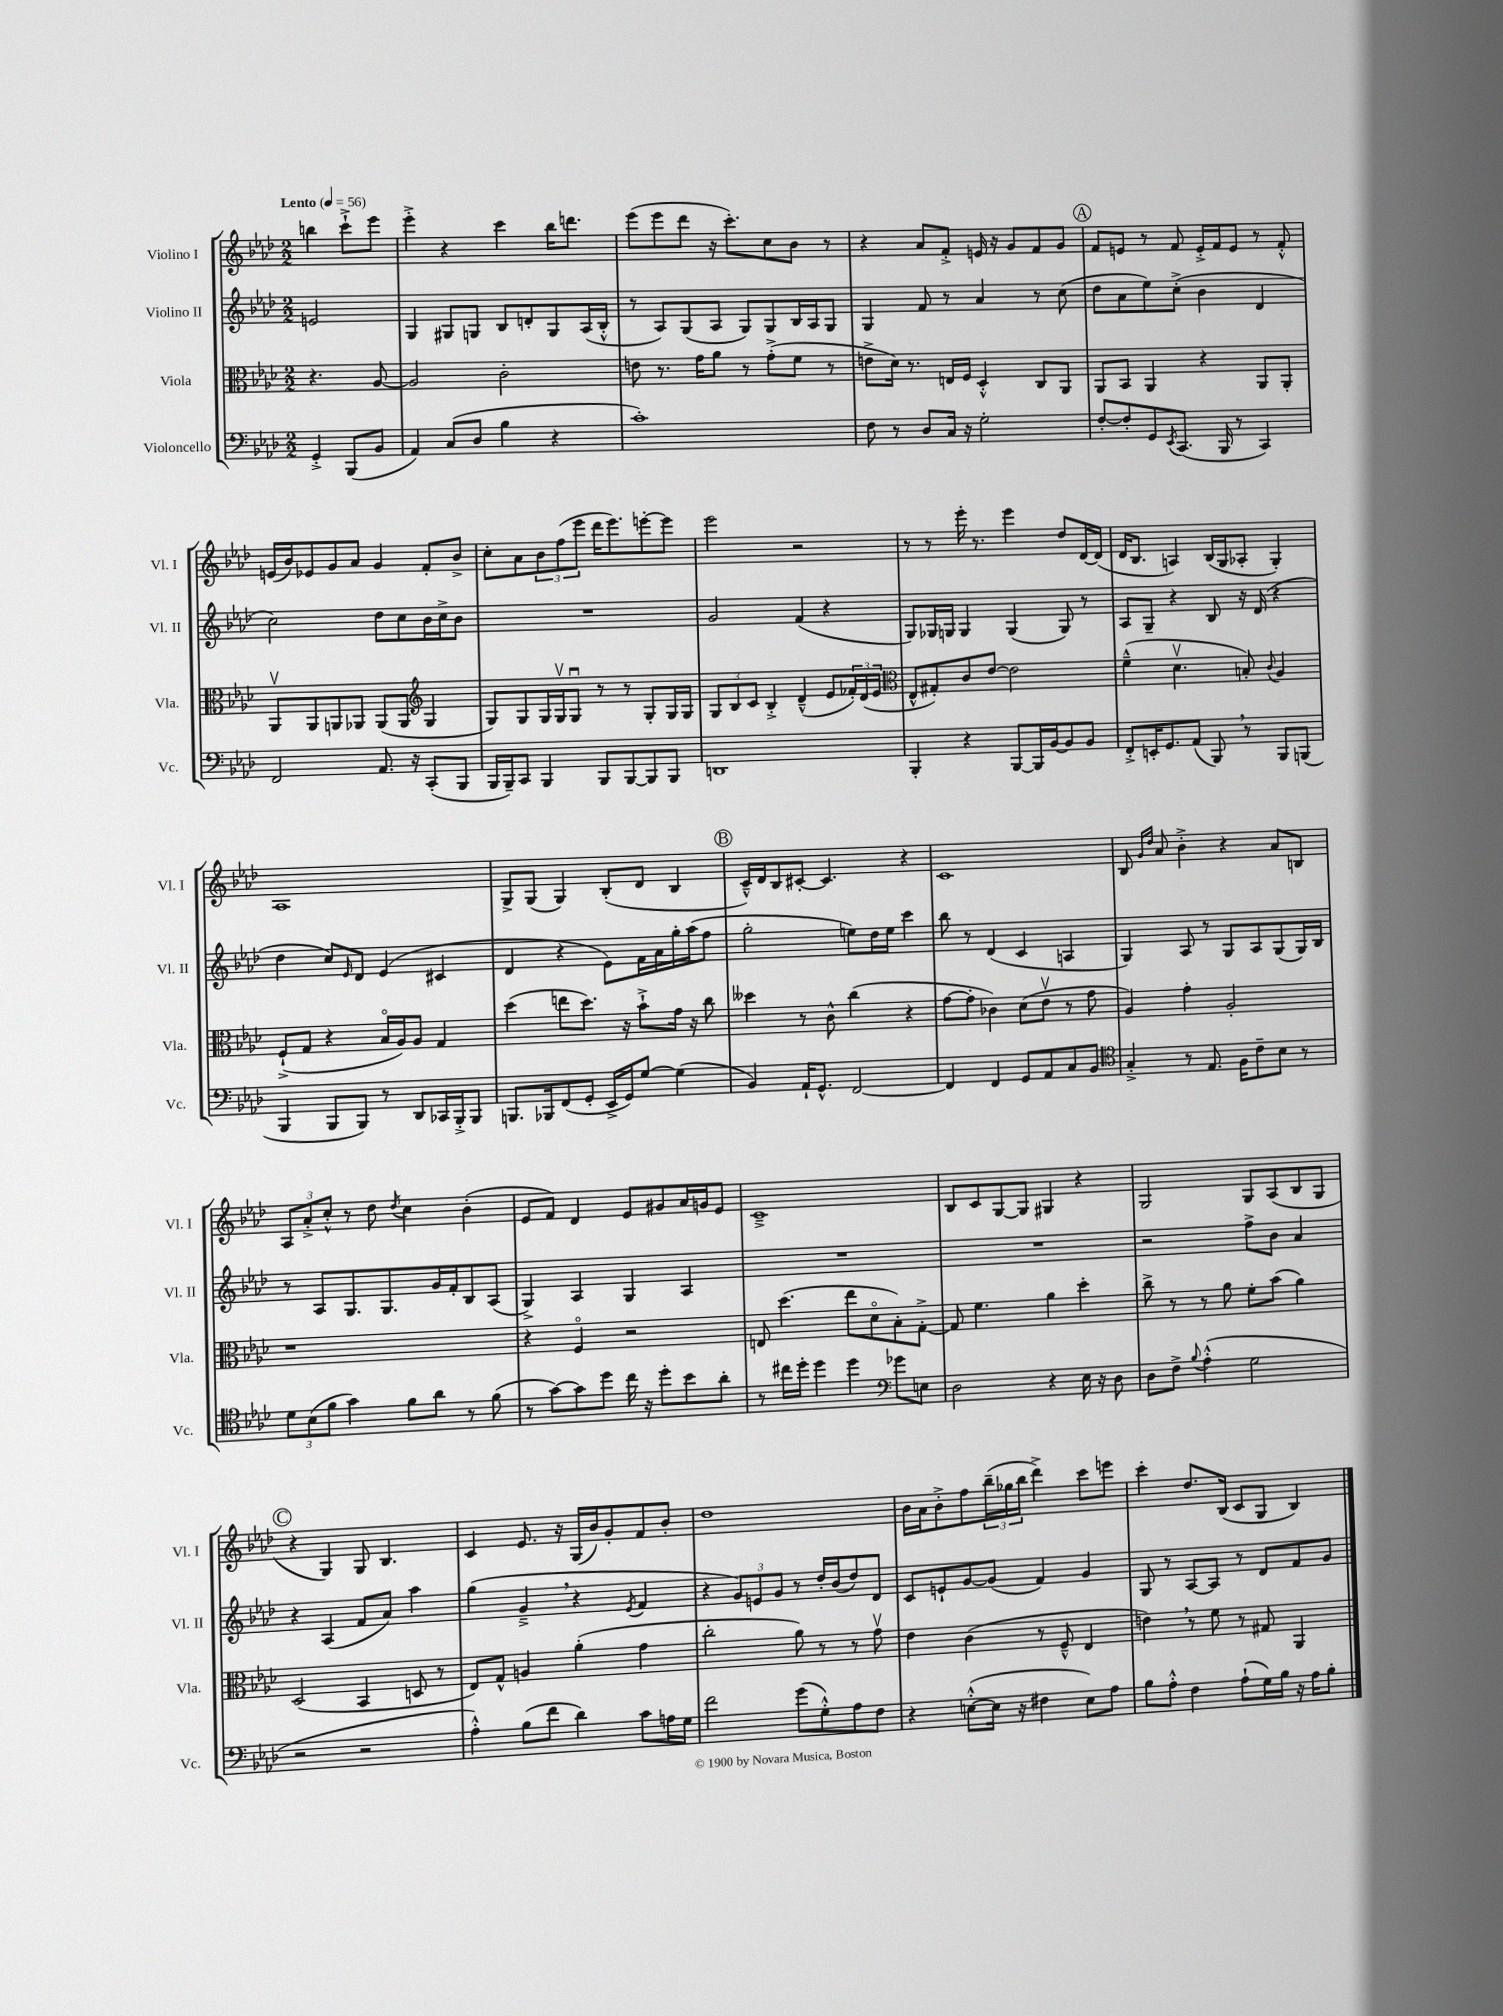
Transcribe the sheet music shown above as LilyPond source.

<<
\new StaffGroup <<
\new Staff = "s0" \with { instrumentName = "Violino I" shortInstrumentName = "Vl. I" } {
    \clef treble \key aes \major \numericTimeSignature \time 2/2 \partial 2 \tempo "Lento" 4 = 56
    b''4 c'''8-!-> ees'''8 |
    ees'''4-.-> r4 c'''4 bes''16 d'''8. |
    ees'''8( ees'''8 des'''8 r16 c'''8.-.) c''8 bes'8 r8 |
    r4 aes'8 f'8-.-> e'16 r16 g'8 f'8 g'8 |
    \mark \markup { \circle "A" } f'8 e'8 r8 f'8 e'16-.-> f'16 e'8 r8 f'8-.-^ |
    e'16( bes'16) ees'8 g'8 aes'8 g'4 f'8-. bes'8-> |
    c''8-. aes'8 \tuplet 3/2 { bes'8 f''8( ees'''8 } des'''16 ees'''8.) e'''8~-. e'''8 |
    ees'''2 r2 |
    r8 r8 ees'''16-. r8. ees'''4 des''8 des'16~ des'16( |
    des'16 bes8. a4) bes16( g16 aes8-. g4-.) |
    aes1 |
    g8-> g8( g4) bes8-.( des'8 bes4 |
    \mark \markup { \circle "B" } c'16---^) des'16 bes8 cis'8~-. cis'4. r4 |
    c'1 |
    bes8 \grace { g'16 des''16 } aes'8 bes'4-.-> r4 aes'8 b8 |
    \tuplet 3/2 { aes8 aes'8-.-> c''8-.-^ } r8 des''8 \acciaccatura { des''8 } c''4 bes'4-.( |
    ees'8 f'8) des'4 ees'8 gis'8 aes'16 g'16 ees'8 |
    c'1---> |
    bes8 c'8 g8~ g8 gis4 r4 |
    g2 g8 aes8( bes8 g8 |
    \mark \markup { \circle "C" } r4 g4) g8 bes4. |
    c'4 ees'8. r16 g16( bes'16) g'8-. f'8 bes'8-. |
    des''1 |
    bes'16 aes'16 bes'8-.-> f''8 \tuplet 3/2 { bes''16--( ges''16 bes''16 } des'''4->) c'''8 e'''8 |
    c'''4-. des''8. bes16( c'8 g8 bes4) \bar "|." |
}
\new Staff = "s1" \with { instrumentName = "Violino II" shortInstrumentName = "Vl. II" } {
    \clef treble \key aes \major \numericTimeSignature \time 2/2 \partial 2
    e'2 |
    g4 gis8 g8 bes8 d'8-. g8 aes16( bes16-.-^ |
    r8 aes8) g8( aes8 g8) g8 bes16 aes16 g8 |
    g4 f'8 r8 aes'4 r8 c''8( |
    \mark \markup { \circle "A" } des''8 aes'8 ees''8) c''8-.->( bes'4 des'4 |
    c''2) des''8 c''8 bes'16 c''16-> bes'8 |
    R1 |
    g'2 f'4( r4 |
    g8) ges16 g16 g4 g4( g8) r8 |
    aes8 g8-- r4 bes8 r16 des'16( r4 |
    des''4 c''8) \grace { ees'16 } des'8 ees'4( cis'4 |
    des'4 r4 ees'8) f'16 aes'16 g''16-. aes''16( f''8 |
    \mark \markup { \circle "B" } g''2-. e''8) des''16 e''16 c'''4 |
    bes''8 r8 des'4( c'4 a4 |
    g4) aes8 r8 g8 aes8 g8( g16) bes16 |
    r8 aes8 g8. g8. g'16 f'16-. bes8 aes8( |
    g4->) aes4 g4 aes4 |
    R1 |
    R1 |
    r2 f''8-> bes'8 aes'4 |
    \mark \markup { \circle "C" } r4 aes4( f'8 aes'8) aes''4 |
    g''4( g'4---> \breathe r4 \acciaccatura { ees'8 } f'4 |
    r4 \tuplet 3/2 { g'8) e'8 g'8 } r8 des''16-. bes'16( des''8) des'8 |
    c'8 e'8-! g'8~ g'8( f'4) g'4 |
    g8 r8 aes8~ aes8 r8 des'8 f'8 g'8 \bar "|." |
}
\new Staff = "s2" \with { instrumentName = "Viola" shortInstrumentName = "Vla." } {
    \clef alto \key aes \major \numericTimeSignature \time 2/2 \partial 2
    r4. aes8~ |
    aes2 c'2-. |
    e'8 r8. g'16 aes'8 r8 g'8-.->( f'8 r8 |
    e'8-> des'16) r8. e16 f16 des4-.-^ c8 aes,8 |
    \mark \markup { \circle "A" } aes,8 bes,8 aes,4 r4 aes,8 aes,8-. |
    aes,8\upbow aes,8 a,8 aes,8 aes,8( aes,8 \clef treble g4 |
    g8) g8 g16 g16\upbow g8\downbow r8 r8 g8-. g16 g16 |
    \tuplet 3/2 { g8 bes8 c'8 } bes4-.-> des'4---^( ees'8 \tuplet 3/2 { fes'16-.) des'16( ees'16 } |
    \clef alto ees8-^ gis8-.) c'8 ees'8~ ees'2 |
    f'4---^( des'4.\upbow b8-.) \appoggiatura { c'8 } aes4 |
    f8-!->( g8 r4 bes16\flageolet aes16) aes8 g4 |
    des''4( e''8 des''8.) r16 bes'8-!-> g'16 r16 c''8 |
    \mark \markup { \circle "B" } deses''4 r8 c'8-^ c''4( r4 |
    g'8~ g'8-. ces'4) des'8( ees'8\upbow r8 g'8 |
    aes4) g'4-. aes2-. |
    r1 |
    r4 f4\flageolet r2 |
    e8 des''4.( ees''8 des'8\flageolet bes8-.) g8~-.-> |
    g8 f'4. aes'4 des''4-. |
    c''8-> r8 r8 aes'8 f'8-. bes'8( aes'4) |
    \mark \markup { \circle "C" } des2( bes,4 d8 r8 |
    ees8) g8-^ a4 aes'4-.( g'4 |
    c''2-. aes'8) r8 r8 g'8\upbow |
    ees'4 c'4( r8 f8---^ ees4 |
    e'4) \breathe r8 f'8 r8 gis8 aes,4 \bar "|." |
}
\new Staff = "s3" \with { instrumentName = "Violoncello" shortInstrumentName = "Vc." } {
    \clef bass \key aes \major \numericTimeSignature \time 2/2 \partial 2
    g,4-.-> bes,,8( bes,8 |
    aes,4) c8( des8 bes4 r4 |
    c'1-.) |
    f8 r8 des8 c16 r16 g2-. |
    \mark \markup { \circle "A" } f8~-. f8-. g,8 \acciaccatura { ees,8 } c,8.( bes,,16 r8 c,4) |
    f,2 aes,8. r16 c,8-.( bes,,8 |
    bes,,16 bes,,16--) c,8 bes,,4 bes,,8 bes,,8~ bes,,8 bes,,8 |
    d,1 |
    bes,,4-. r4 bes,,8~ bes,,16 bes,16~ bes,8 bes,8 |
    f,8-.-> e,16-. g,8. aes,8( bes,,8) \breathe r8 bes,,8 b,,8( |
    bes,,4 bes,,8 bes,,8) r8 des,8 ces,16 bes,,16-.-> bes,,8 |
    b,,8. bes,,16 f,8( g,8-. ees,16-> g,16) g8~ g4( |
    \mark \markup { \circle "B" } bes,4) aes,16-! g,8.-^ f,2~ |
    f,4 f,4 g,8 aes,8 c8 bes,8 |
    \clef tenor g4-.-> r8 ees8. f16 c'8-- bes8 r8 |
    \tuplet 3/2 { des'8 bes8( f'8 } g'4) f'8 aes'8 r8 f'8( |
    r8 g'8~) g'8 des''8 c''16 r16 des''8-. bes'8 aes'8-. |
    r8 cis''16 des''16-. des''4 des''4 \clef bass ges'8 e8 |
    des2 r4 ees16 r16 des8 |
    des8 f8-> \appoggiatura { bes8 } aes4-.-^( g2 |
    \mark \markup { \circle "C" } r2 r2 |
    aes4-.-^) bes8( f'8 des'4) c'8 a16 g16 |
    f'2 g'8( g8-.-^) aes8 f8 |
    r4 e8~-.-^( e16 r16 fis4 e8) aes8 |
    bes8 aes8-.-^ f4 aes8-!( g16) bes16 r16 aes16 bes8-. \bar "|." |
}
>>
>>
\layout { \context { \Score \remove "Bar_number_engraver" } }
